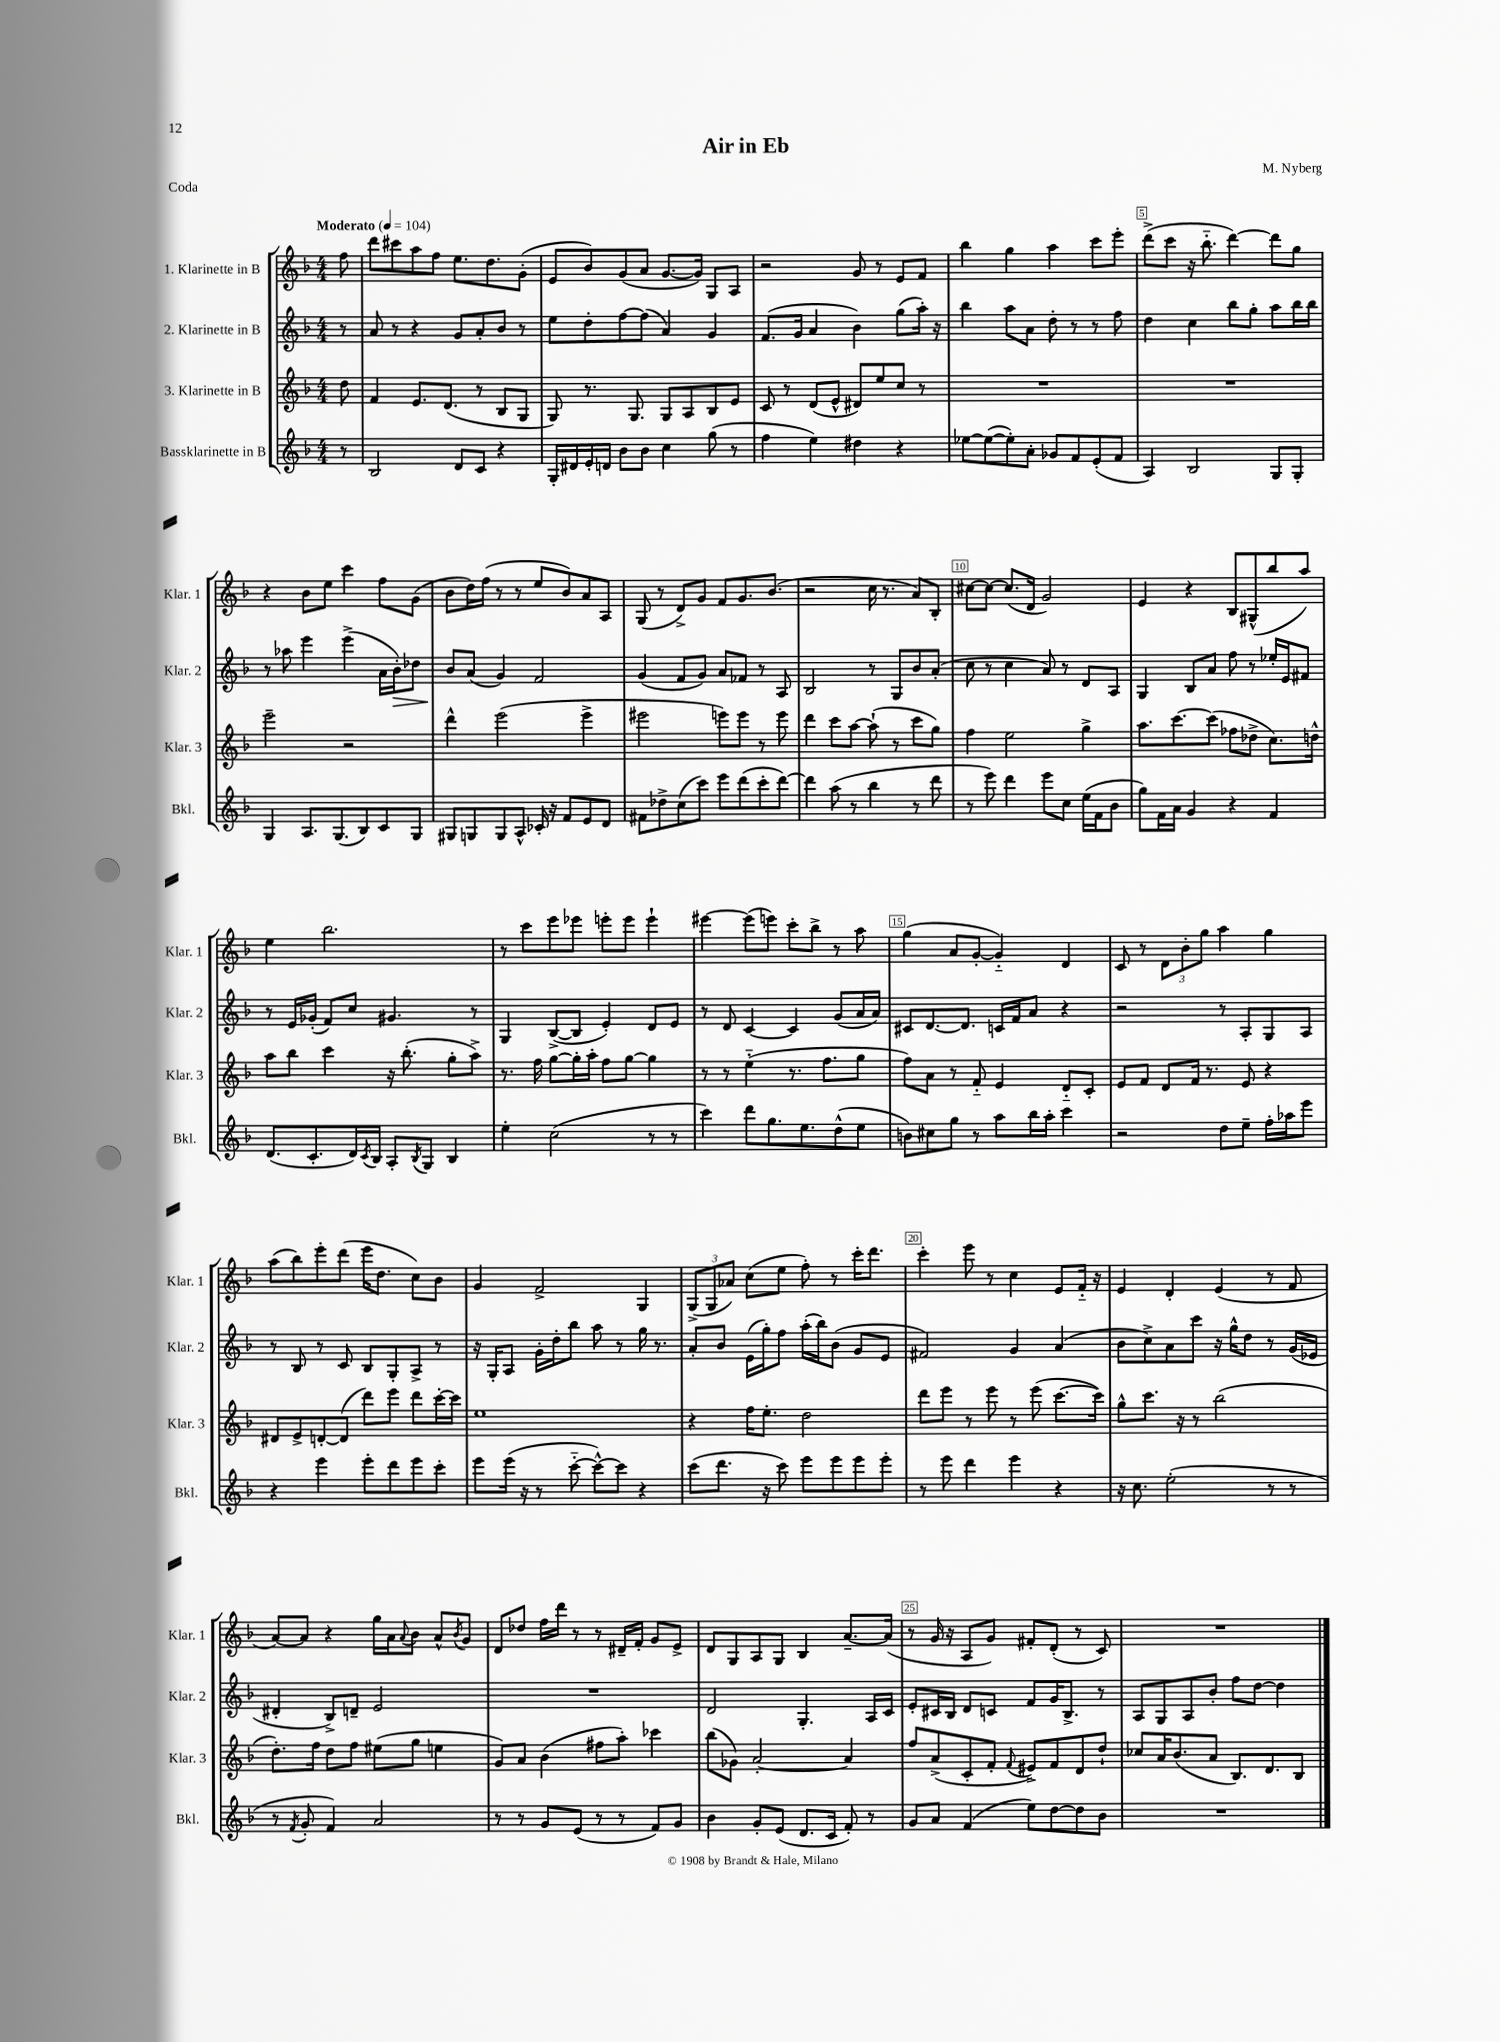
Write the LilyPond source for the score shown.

\header { title = "Air in Eb" composer = "M. Nyberg" piece = "Coda" }
<<
\new StaffGroup <<
\new Staff = "s0" \with { instrumentName = "1. Klarinette in B" shortInstrumentName = "Klar. 1" } {
    \clef treble \key f \major \numericTimeSignature \time 4/4 \partial 8 \tempo "Moderato" 4 = 104
    f''8 |
    d'''8 cis'''8 a''8 f''8 e''8. d''8. g'8-.( |
    e'8 bes'8) g'8( a'8 g'8.~ g'16) g8 a8 |
    r2 g'8 r8 e'8 f'8 |
    bes''4 g''4 a''4 c'''8 e'''8-. |
    d'''8->( c'''8 r16 bes''8.-_ d'''4~) d'''8 g''8 |
    r4 bes'8 e''8 c'''4 f''8 g'8( |
    bes'8 d''16) f''16( r8 r8 e''8 bes'8) a'8 a8 |
    g8( r8 d'8->) g'8 f'8 g'8. bes'8.( |
    r2 c''16 r8. a'8) bes8-. |
    cis''8~ cis''8~ cis''8.( d'16 g'2) |
    e'4 r4 bes8 gis8-^( bes''8 a''8) |
    e''4 bes''2. |
    r8 c'''8 e'''8 ees'''8 e'''8-. e'''8 e'''4-! |
    eis'''4~ eis'''8( e'''8) c'''8-. bes''8-> r8 a''8 |
    g''4( a'8 g'8~-. g'4-_) d'4 |
    c'8 r8 \tuplet 3/2 { d'8 bes'8-. g''8 } a''4 g''4 |
    a''8( bes''8) e'''8-. d'''8( e'''16 d''8. c''8) bes'8 |
    g'4 f'2-> g4 |
    \tuplet 3/2 { g8->( g8 aes'8) } c''8( e''8 f''8-.) r8 c'''16-. d'''8. |
    c'''4-. e'''8 r8 c''4 e'8 f'16-_ r16 |
    e'4 d'4-. e'4( r8 f'8 |
    a'8~) a'8 r4 g''16 a'16 \appoggiatura { a'8 } bes'8 a'8-^ \acciaccatura { bes'8 } g'8 |
    d'8 des''8 f''16 d'''16 r8 r8 dis'16-- f'16-. g'8 e'8-> |
    d'8 g8 a8 g8 bes4 a'8.~-- a'16( |
    r8 g'16 r16 a8 g'8) fis'8-. d'8-.( r8 c'8) |
    R1 \bar "|." |
}
\new Staff = "s1" \with { instrumentName = "2. Klarinette in B" shortInstrumentName = "Klar. 2" } {
    \clef treble \key f \major \numericTimeSignature \time 4/4 \partial 8
    r8 |
    a'8 r8 r4 g'8 a'8-. bes'8 r8 |
    e''8 d''8-. f''8~ f''8( a'4) g'4 |
    f'8.( g'16 a'4 bes'4) g''8( a''16-.) r16 |
    bes''4 a''8 a'8 d''8-. r8 r8 f''8 |
    d''4 c''4 bes''8 g''8-. a''8 bes''16 bes''16 |
    r8 aes''8 e'''4 e'''4->( a'16 bes'16-.\>) des''8 |
    bes'8\! a'8( g'4) f'2 |
    g'4( f'8 g'8) a'8 fes'8 r8 a8 |
    bes2 r8 g8 bes'8 a'8-.( |
    c''8 r8 c''4 a'8) r8 d'8 a8 |
    g4 bes8 a'8 f''8 r8 ees''16-. e'16 fis'8 |
    r8 e'16 ges'16-.( f'8) c''8 gis'4. r8 |
    g4 bes8~->( bes8 e'4-.) d'8 e'8 |
    r8 d'8 c'4~ c'4 g'8( a'16 a'16) |
    cis'8 d'8.~ d'8. c'16 f'16 a'8 r4 |
    r2 r8 a8-. g8 a8 |
    r8 bes8 r8 c'8 bes8 g8-. a8-> r8 |
    r16 g16-. a8 g'16-. d''16-. bes''8 a''8 r8 g''16 r8. |
    a'8-. bes'8 e'16( g''16-.) f''8 a''16-.( bes''16) bes'8( g'8 e'8 |
    fis'2) g'4 a'4( |
    bes'8 c''8->) a'8 c'''8 r16 g''16-^ d''8 r8 g'16( ees'16 |
    dis'4-. bes8->) d'8-- e'2 |
    R1 |
    d'2 g4.-. a16 c'16 |
    e'8-. cis'16 bes16 d'8 c'8 f'8 g'16 bes8.-> r8 |
    a8 g8 a8 bes'8-. f''8 d''8~ d''4 \bar "|." |
}
\new Staff = "s2" \with { instrumentName = "3. Klarinette in B" shortInstrumentName = "Klar. 3" } {
    \clef treble \key f \major \numericTimeSignature \time 4/4 \partial 8
    d''8 |
    f'4 e'8. d'8.( r8 bes8 g8 |
    g8) r8. g8. g8 a8 bes8 e'8 |
    c'8 r8 d'8( e'8-^ dis'8) e''8 c''8 r8 |
    R1 |
    R1 |
    e'''2-- r2 |
    d'''4-^ e'''2( e'''4-> |
    eis'''2 e'''8) e'''8 r8 e'''8 |
    d'''4 c'''8 a''8~ a''8-!( r8 c'''8 g''8) |
    f''4 e''2 g''4-> |
    a''8. c'''8.~ c'''8( fes''8 des''8-> c''8.) d''16-^ |
    a''8 bes''8 c'''4 r16 bes''8.-.( g''8-. a''8->) |
    r8. f''16 g''8~ g''16-. a''16-. f''8 g''8~ g''4 |
    r8 r8 e''4-_( r8. f''8. g''8 |
    f''8) a'8 r8 f'8-_ e'4 d'8-_ c'8-. |
    e'8 f'8 d'8 f'16 r8. e'8 r4 |
    dis'8 e'8-> d'8~-. d'8( d'''8) e'''8 d'''8 c'''16~-. c'''16 |
    e''1 |
    r4 f''16 e''8.-. d''2 |
    d'''8 e'''8 r8 e'''8 r8 e'''8( c'''8.~ c'''16) |
    g''8-^ c'''8. r16 r8 bes''2( |
    d''8.-.) f''16 d''8 f''8 eis''8( g''8 e''4 |
    g'8) a'8 bes'4( fis''8 a''8-.) ces'''4 |
    bes''8( ges'8) a'2~-. a'4 |
    f''8 a'8->( c'8-. f'8-. \appoggiatura { f'8 } eis'8->) f'8 d'8 d''8-! |
    ces''8 a'16 bes'8.( a'8 bes8.) d'8. bes8 \bar "|." |
}
\new Staff = "s3" \with { instrumentName = "Bassklarinette in B" shortInstrumentName = "Bkl." } {
    \clef treble \key f \major \numericTimeSignature \time 4/4 \partial 8
    r8 |
    bes2 d'8 c'8 r4 |
    g16-. dis'16 e'16-. d'16 bes'8 bes'8 c''4 g''8( r8 |
    f''4 e''4) dis''4 r4 |
    ees''8~ ees''8~( ees''8-.) a'8-. ges'8 f'8 e'8-.( f'8 |
    a4) bes2 g8 g8-. |
    g4 a8. g8.( bes8) c'8 g8 |
    gis8 g8 g8 a8-^ ces'16-. r16 f'8 e'8 d'8 |
    fis'8 des''8-> c''8( c'''8) e'''8 d'''8( c'''8-. d'''8~) |
    d'''4 a''8( r8 bes''4 r8 d'''8 |
    r8 e'''8) d'''4 e'''8 c''8 e''16( f'16 bes'8 |
    g''8) f'16 a'16 g'4 r4 f'4 |
    d'8.( c'8.-. d'16) \acciaccatura { c'8 } bes16 a8-. \acciaccatura { bes8 } g8 bes4 |
    e''4-. c''2( r8 r8 |
    c'''4) d'''8 g''8. e''8. d''8-^( e''8 |
    b'8) cis''8 g''8 r8 a''8 bes''16 a''16-. c'''4 |
    r2 d''8 e''8-- f''16-. aes''16 e'''8 |
    r4 e'''4 e'''8-. d'''8 e'''8 c'''8-. |
    e'''8 e'''16( r16 r8 c'''8~-_ c'''8~-^) c'''8 r4 |
    c'''8( d'''8. r16 c'''8) e'''8 e'''8 e'''8 e'''8-. |
    r8 e'''8 d'''4 e'''4 r4 |
    r16 c''8. e''2-.( r8 r8 |
    r8 \acciaccatura { f'8 } g'8-. f'4) a'2 |
    r8 r8 g'8 e'8( r8 r8 f'8) g'8 |
    bes'4 g'8-. e'8( d'8. c'16 f'8-.) r8 |
    g'8 a'8 f'4( e''8) d''8~ d''8 bes'8 |
    R1 \bar "|." |
}
>>
>>
\layout { \context { \Score \override BarNumber.break-visibility = ##(#f #t #t) barNumberVisibility = #(every-nth-bar-number-visible 5) \override BarNumber.stencil = #(make-stencil-boxer 0.1 0.3 ly:text-interface::print) } }
